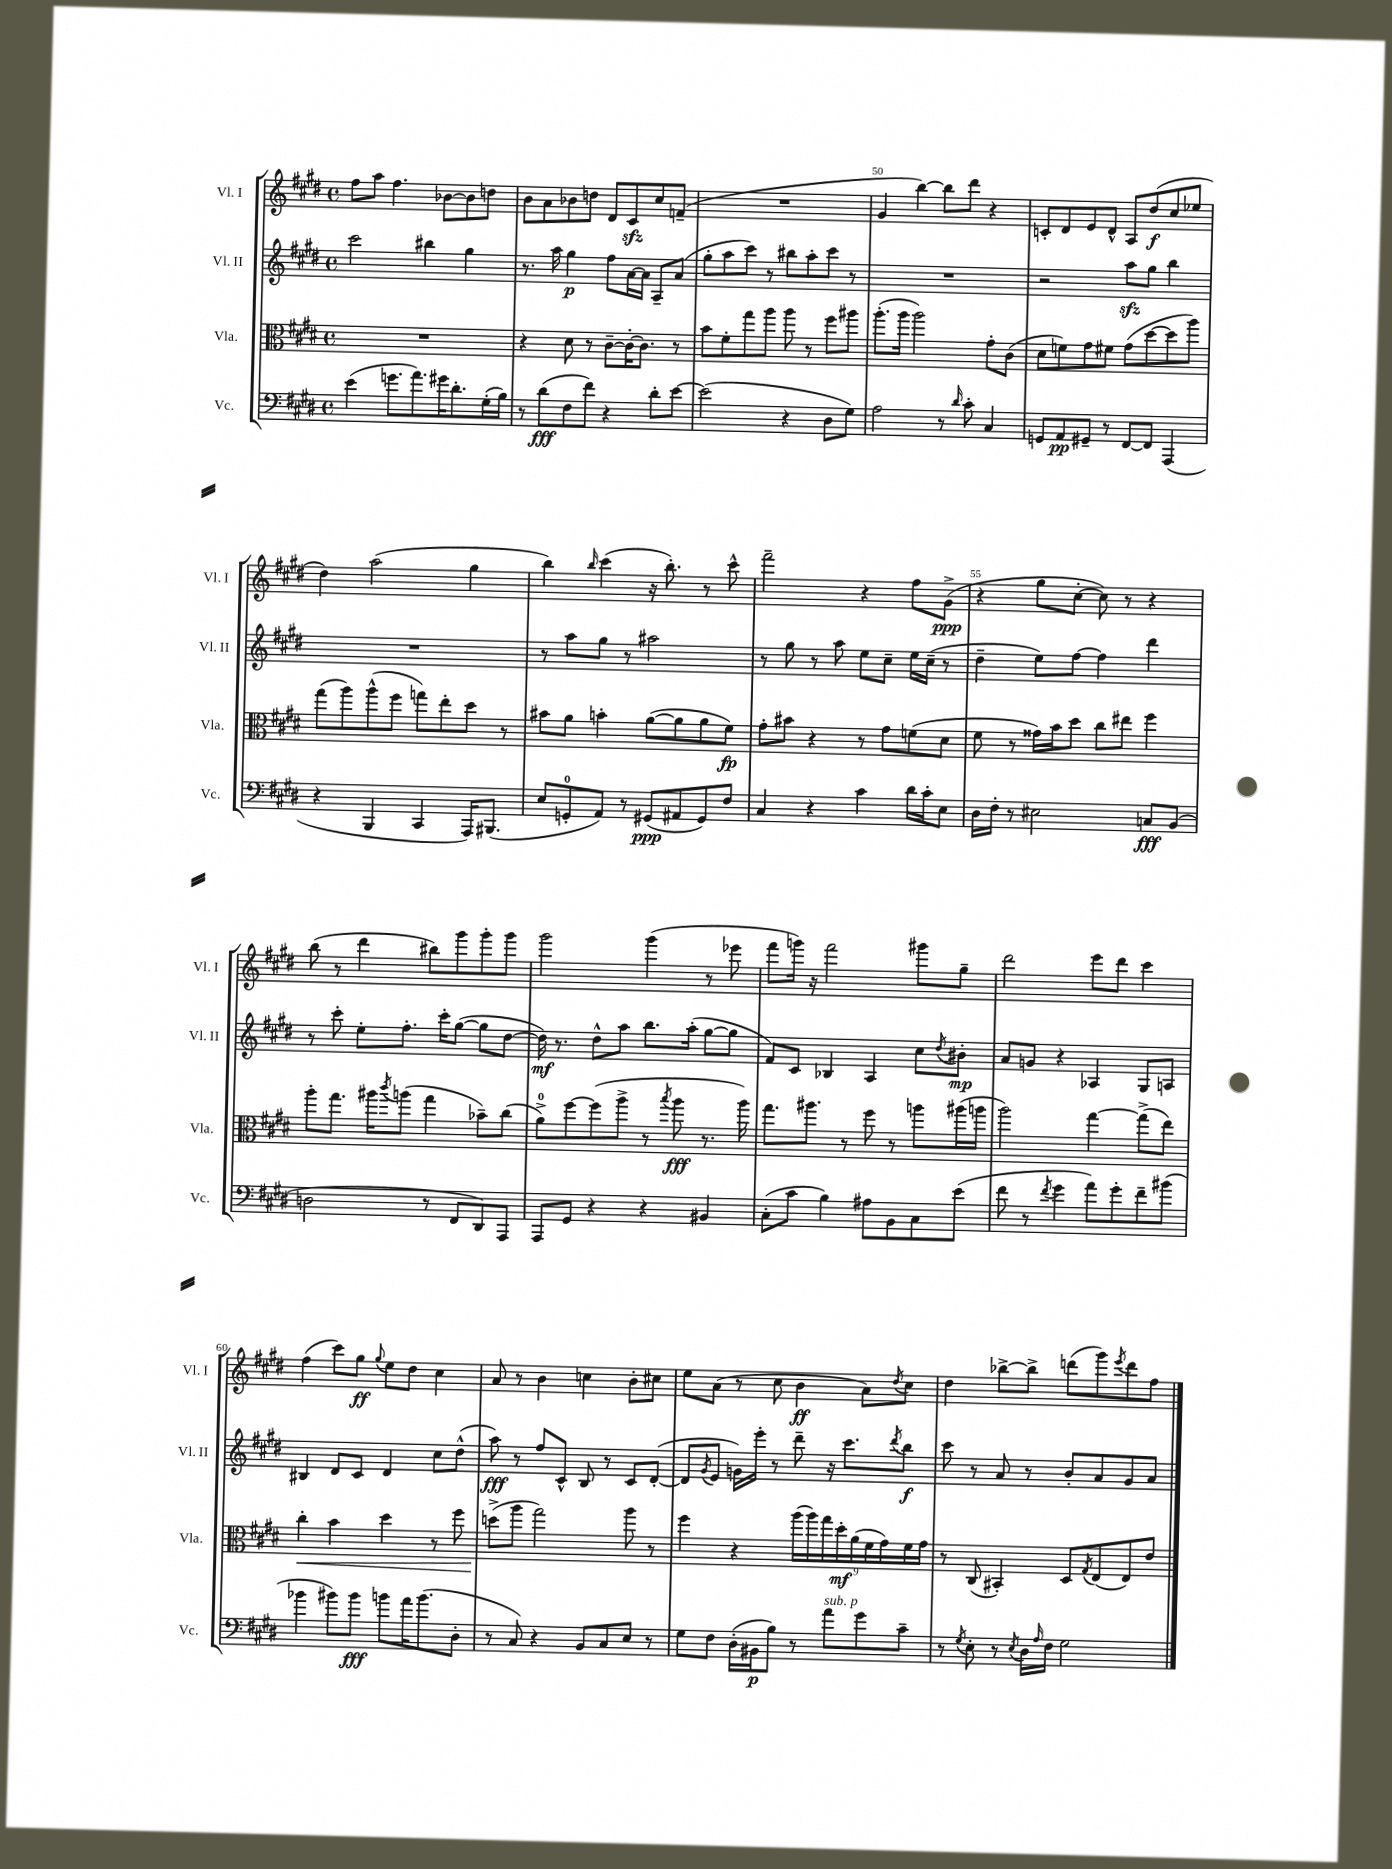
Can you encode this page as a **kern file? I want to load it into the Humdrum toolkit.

**kern	**kern	**kern	**kern
*staff4	*staff3	*staff2	*staff1
*clefF4	*clefC3	*clefG2	*clefG2
*k[f#c#g#d#]	*k[f#c#g#d#]	*k[f#c#g#d#]	*k[f#c#g#d#]
*M4/4	*M4/4	*M4/4	*M4/4
*met(c)	*met(c)	*met(c)	*met(c)
(4e	1r	2ccc#	8ff#
.	.	.	8aa
8.g	.	.	4.ff#
8.a)	.	.	.
.	.	4bb#	.
16g#	.	.	[8b-
8.d#'	.	.	.
.	.	4gg#	8b-]
(16G#'	.	.	8dd
16B)	.	.	.
=	=	=	=
8r	4r	8.r	8b
(8d#	.	.	8a
.	.	16aa	.
8F#	8d#	4gg#	8b-
8f#)	8r	.	8dd
4r	[8c#~	8ff#	8d#
.	16c#'_	[16a	8c#
.	8.c#]	16a]	.
8d#'	.	8A~	8cc#
[8e	8r	(8a	(8f~
=	=	=	=
(2e]	8b	8gg#'	1r
.	8f#'	8aa	.
.	8gg#	8ccc#)	.
.	8aa	8r	.
4r	8aa	8bb#	.
.	8r	8aa'	.
8D#	8ff#	8ccc#	.
8G#)	8aa#	8r	.
=	=	=	=
2A	(8.aa'	1r	4g#
.	16aa	.	.
.	2aa)	.	[4bb)
8r	.	.	8bb]
16qqd#	.	.	.
8c#'	.	.	8ddd#
4C#	8g#'	.	4r
.	(8c#	.	.
=	=	=	=
8GG	8d#	2r	8c'
8AA	8f)	.	8d#
8GG#~	8g#	.	8e
8r	8f#	.	8d#^^
[8FF#	(8g#	8aa	8A
8FF#]	[8dd#	8gg#	(8dd#
(4AAA	8dd#]	4bb	8cc#
.	8aa)	.	8ee-
=	=	=	=
4r	(8gg#	1r	4dd#)
.	8aa)	.	.
4BBB	(8aa^^	.	(2aa
.	8ff#	.	.
4CC#	8gg)	.	.
.	8ee'	.	.
16AAA)	8dd#	.	4gg#
(8.BBB#	.	.	.
.	8r	.	.
=	=	=	=
8E	8b#	8r	4bb)
8GG'	8a	8aa	.
.	.	.	16qqbb
8AA)	4b'	8gg#	(4ccc#
8r	.	8r	.
(8GG#	([8a	2aa#	16r
.	.	.	8.bb')
8AA#	8a]	.	.
8GG#)	8a	.	8r
8F#	8f#)	.	8ccc#^^
=	=	=	=
4C#	8g#'	8r	2fff#~
.	8b#	8gg#	.
4r	4r	8r	.
.	.	8aa	.
4c#	8r	8ee	4r
.	8g#	8cc#~	.
16d#	(8f	16ee	8ff#
16c#'	.	(16cc#~	.
8E	8d#	8r	(8g#^
=	=	=	=
16D#	8f#	4dd#~	4r
16F#'	.	.	.
8r	8r	.	.
2E#	16g##)	8ee)	8gg#
.	16b	.	.
.	8dd#	[8ff#	[8cc#'
.	8cc#	4ff#]	8cc#])
.	8ee#	.	8r
8C	4ff#	4ddd#	4r
(8BB	.	.	.
=	=	=	=
2D	8aa'	8r	(8bb
.	8.gg#	8ccc#'	8r
.	.	8ee'	4ddd#
.	16aa#	.	.
.	8qccc#	.	.
.	(8aa	8.ff#'	.
8r	4gg#	.	8bb#)
.	.	16ccc#'	.
8FF#	.	([8gg#	8ggg#
8DD#)	8b-~)	8gg#]	8ggg#'
8AAA	(8cc#	[8dd#	8ggg#
=	=	=	=
8AAA	8a^)	16dd#])	2ggg#
.	.	8.r	.
8GG#	[8ff#	.	.
4r	(8ff#]	8dd#^^	.
.	8aa^	8aa	.
4r	8r	8.bb	(4ggg#
.	8qbb	.	.
.	8aa	.	.
.	.	(16aa'	.
4BB#	8.r	[8gg#	8r
.	.	8gg#]	8eee-
.	16aa)	.	.
=	=	=	=
(8C#'	8.gg#	8f#)	8fff#
8c#	.	8c#	16ggg)
.	8.aa#	.	16r
4B)	.	4B-	2fff#
.	8r	.	.
8A#	8ff#	4A	.
8BB	8r	.	.
8C#	8aa	8cc#	8ggg#
.	.	8qdd#	.
(8e	(16aa#	8b#'	8gg#~
.	16aa	.	.
=	=	=	=
8f#	2aa)	8a	2ddd#
8r	.	8g	.
8qf#	.	.	.
4g#	.	4r	.
8a)	[4gg#	4A-	8eee
8g#'	.	.	8ddd#
8f#~	(8gg#^]	8G#	4ccc#
(8b#	8ee)	8A	.
=	=	=	=
4b-	4cc#'	4B#	(4ff#
8b#)	4b	8d#	8ccc#)
8b#	.	8c#	8gg#
.	.	.	8qqgg#
8b	4dd#	4d#	8ee
16a	.	.	8dd#
(8.b	.	.	.
.	8r	8cc#	4cc#
8D#'	8ff#	(8dd#^^	.
=	=	=	=
8r	(8dd^	8aa)	8a
8C#)	8aa	8r	8r
4r	2gg#)	8ff#	4b
.	.	8c#^^	.
8BB	.	8B	4cc
8C#	.	8r	.
8E	8aa	8c#	8b'
8r	8r	([8d#'	8cc#
=	=	=	=
8G#	4ff#	8d#]	8ee
.	.	8qg#	.
8F#	.	8e	(8a
(16D#'	4r	16g)	8r
16BB#	.	16eee'	.
8B)	.	8r	8cc#
8r	(18aa	8ddd#~	4b
.	18aa)	.	.
.	18gg#	.	.
8a	.	16r	.
.	18dd#'	.	.
.	.	8.ccc#	.
.	(18a	.	.
8g#	.	.	8a)
.	18f#	.	.
.	18g#)	.	.
.	.	8qddd#	8qdd#
8c#~	.	8bb	8cc#
.	18f#	.	.
.	18g#	.	.
=	=	=	=
8r	8r	8ccc#	4dd#
8qG#	.	.	.
8E'	(8C#	8r	.
8r	4BB#')	8a	[8bb-^
8qE	.	.	.
16D#	.	8r	8bb-^]
16qqA	.	.	.
16F#	.	.	.
2G#	8D#	8b'	(8ddd
.	8qG#	.	.
.	(8E	8a	8ggg#)
.	.	.	8qeee
.	8E)	8g#	8ddd
.	8e	8a	8ff#
==	==	==	==
*-	*-	*-	*-
